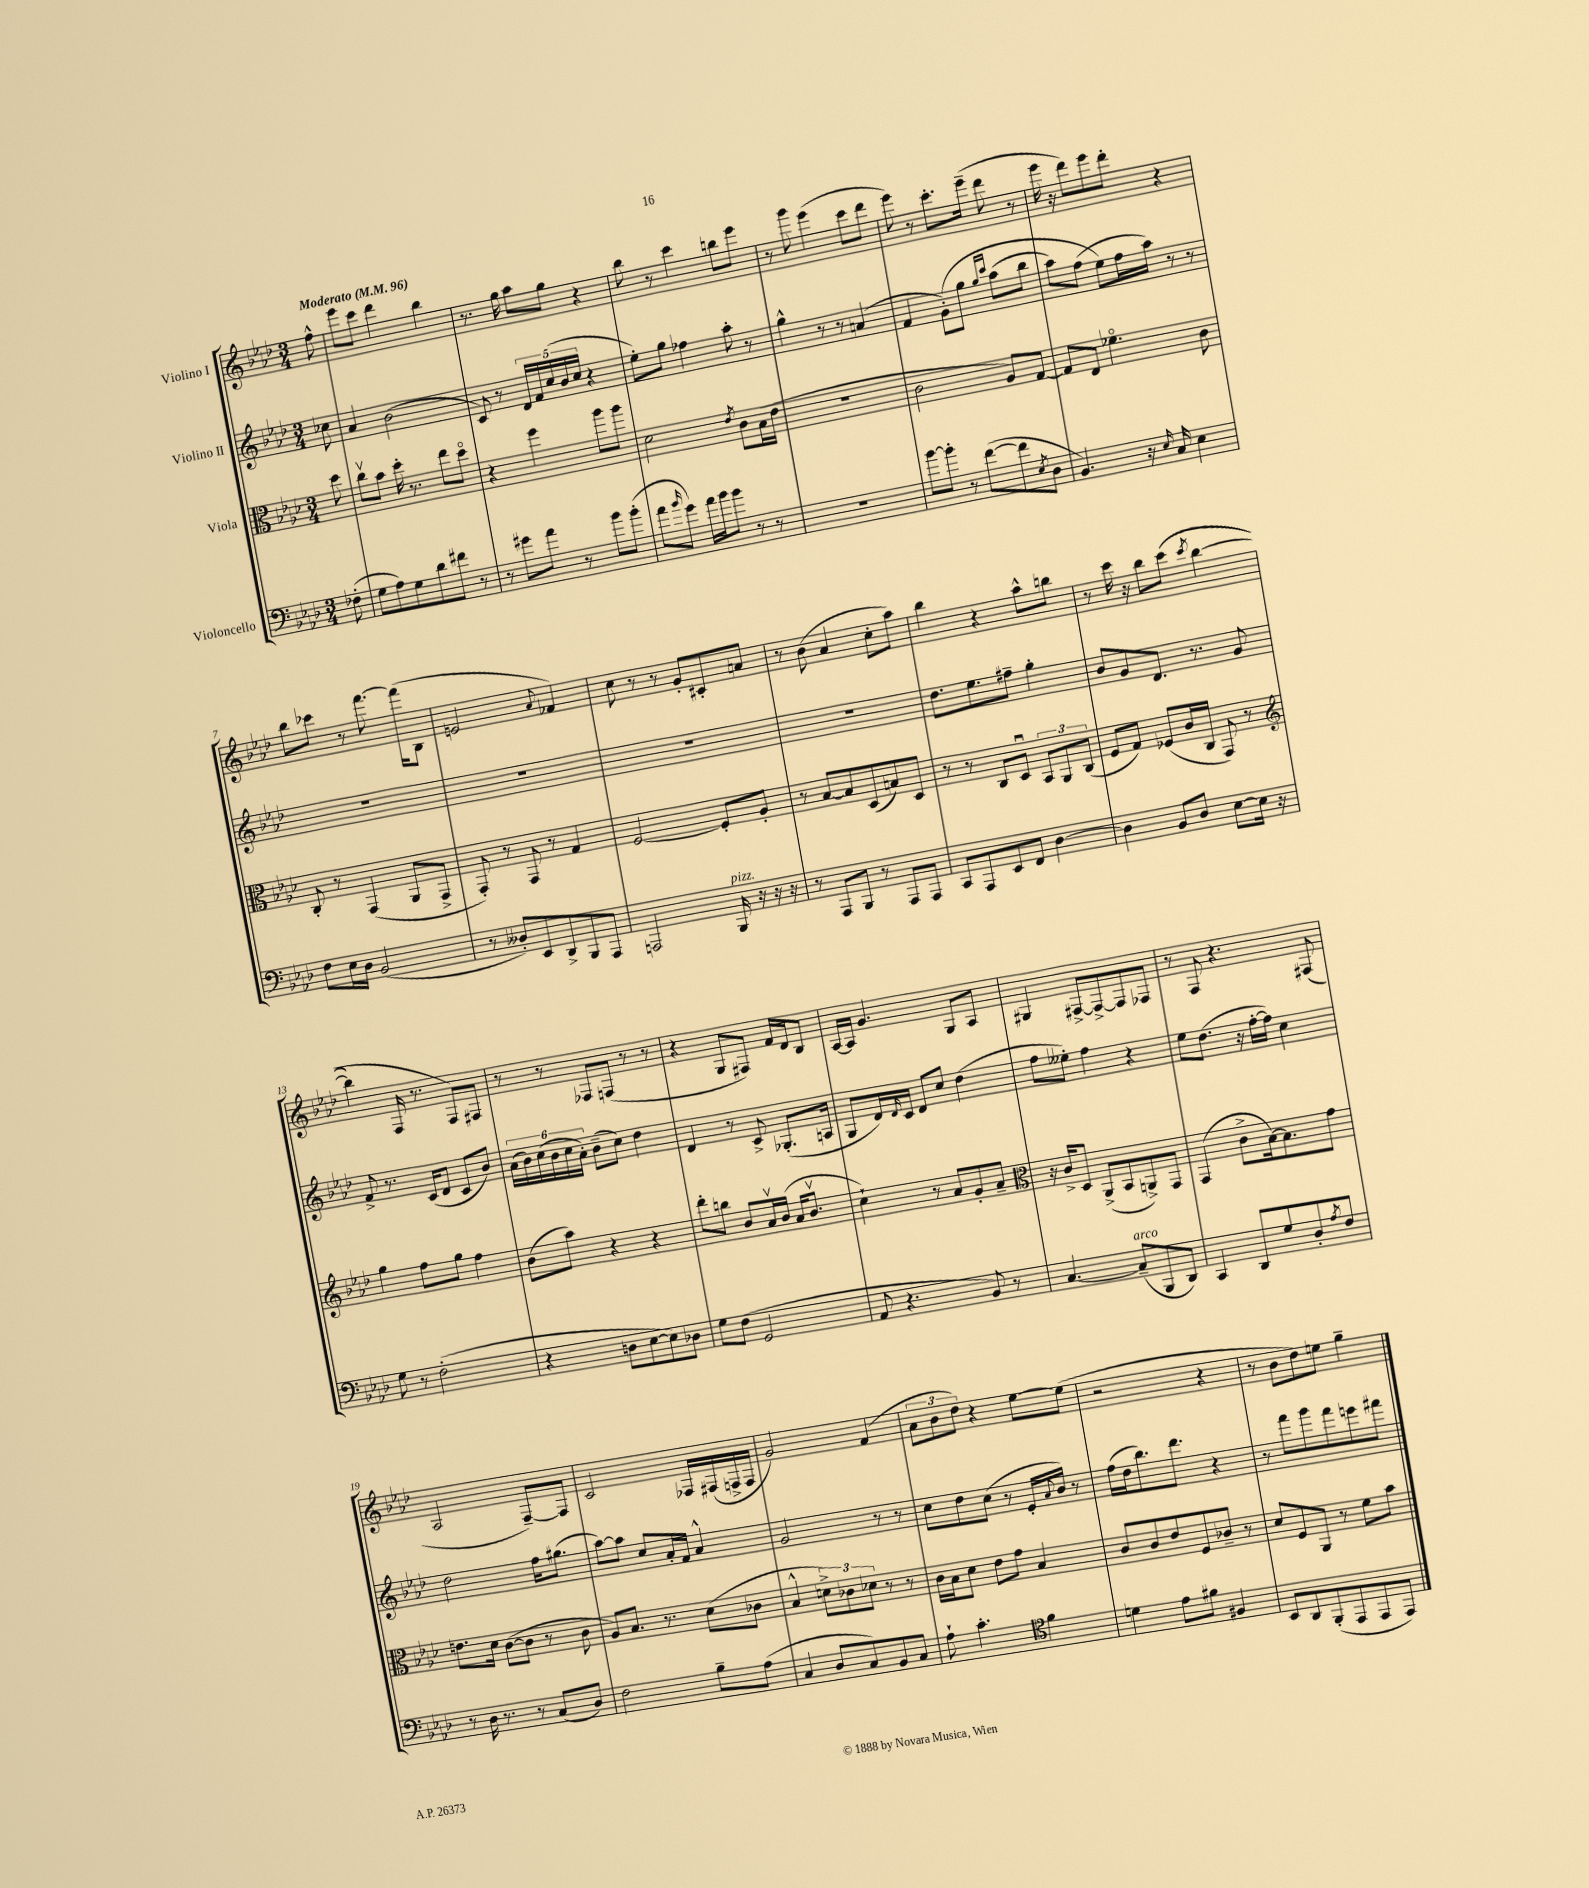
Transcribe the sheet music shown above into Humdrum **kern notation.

**kern	**kern	**kern	**kern
*part4	*part3	*part2	*part1
*staff4	*staff3	*staff2	*staff1
*I"Violoncello	*I"Viola	*I"Violino II	*I"Violino I
*clefF4	*clefC3	*clefG2	*clefG2
*k[b-e-a-d-]	*k[b-e-a-d-]	*k[b-e-a-d-]	*k[b-e-a-d-]
*M3/4	*M3/4	*M3/4	*M3/4
*MM96	*MM96	*MM96	*MM96
=	=	=	=
!	!	!	!LO:TX:a:B:t=Moderato
(8F-X'\	8dd-\	8cc-X\	8ff^^\
=1	=1	=1	=1
8G\L	8ccv\L	4a-/	8eee-\L
8A-\)	8b-\J	.	8ccc\J
8G\	16dd-'\	(2b-\	4ddd-\
.	8.r	.	.
8d-\	.	.	.
8f#X\J	8ee-\L	.	4bb-\
8r	8dd-\J	.	.
=2	=2	=2	=2
8r	4r	8c/)	8.r
8g#X\L	.	8r	.
.	.	.	16gg\
8a-\J	4ff\	20d-/LL	8aa-\L
.	.	20f/	.
.	.	(20cc/	.
8r	.	.	8gg\J
.	.	20b-/	.
.	.	20cc/JJ	.
8b-\L	8aa-\L	4r	4r
(8b-'\J	8aa-\J	.	.
=3	=3	=3	=3
8a-\L	2d-\	8ee-'\L)	8bb-\
16qqb-/	.	.	.
8g\J)	.	8gg\J	8r
16a-\LL	.	4ff-X\	4ccc\
16b-\J	.	.	.
8b-\J	.	.	.
.	8qe-/	.	.
8r	8c\L	8aa-'\	8bbn\L
8r	(16B-\L	8r	8eee-\J
.	16e-\JJ	.	.
=4	=4	=4	=4
2.r	2.r	4gg^^\	8r
.	.	.	8ggg\
.	.	8r	(4eee-\
.	.	8r	.
.	.	(4an/	8ccc\L
.	.	.	8ddd-\J
=5	=5	=5	=5
[8b-\L	2c\	4f/	8eee-\)
8b-'\J]	.	.	8r
8r	.	(8g'\L)	8.ccc'\L
([8f\L	.	8gg\J	.
.	.	.	(16eee-~\Jk
.	.	16qqgg/LL	.
.	.	16qqccc/JJ	.
8f\]	8A-/L)	(8aa-\L	8ddd-\
8qE-/	.	.	.
8D-\J	[8G/J	8bb-\J	8r
=6	=6	=6	=6
4.BB-/)	8G/L]	8aa-\L)	16eee-\
.	.	.	16r
.	8E-/J	(8ff\J	8ddd-\L)
.	4.f-X\	8ee-\L)	8eee-\
16r	.	16ff\L	8ddd-'\J
16qqE-/	.	.	.
16C/	.	16aa-\JJ)	.
4E-\	.	8r	4r
.	8c\	8r	.
!!LO:LB:g=z
=7	=7	=7	=7
8F\L	8C'/	2.r	8bb-\L
16E-\L	8r	.	8ccc-X\J
16D-\JJ	.	.	.
(2BB-/	(4GG/	.	8r
.	.	.	[8.fff\
.	8AA-/L	.	.
.	.	.	(16fff\KL]
.	8GG^/J	.	8B-\J
=8	=8	=8	=8
8r	8GG'/)	2.r	2en/
8D--X'/L)	8r	.	.
8EE-/	8GG/	.	.
8DD-^/	8r	.	.
.	.	.	8qqa-/
8BBB-/	4G/	.	4f-X/)
8AAA-/J	.	.	.
=9	=9	=9	=9
2AAAn/	[2F/	2.r	8cc\
.	.	.	8r
.	.	.	8r
.	.	.	8g'/L
!LO:TX:a:i:t=pizz.	!	!	!
16BBB-/	8F'/L]	.	8c#X'/
16r	.	.	.
16r	8A-'/J	.	8an/J
16r	.	.	.
=10	=10	=10	=10
8r	8r	2.r	8r
8AAA-/L	[8B-/L	.	(8b-\
8BBB-/J	8B-/]	.	4a-/
8r	(8D-/	.	.
8AAA-/L	8Bn/)	.	8cc'\L
8AAA-/J	8D-/J	.	8aa-\J)
=11	=11	=11	=11
8CC/L	8r	8.dd-\L	4bb-\
8AAA-/	8r	.	.
.	.	8.ee-\	.
8EE-/	8C/L	.	4r
8FF/J	8D-u/J	8ff#X~\J	.
[4D-\	12BB-/L	4gg'\	8aa-^^\L
.	12AA-/	.	.
.	.	.	8bbn\J
.	(12C/J	.	.
=12	=12	=12	=12
4D-\]	8F/L	8b-/L	8r
.	8G/J)	8g/	16ccc\
.	.	.	16r
8BB-/L	(8F-X/L	8.d-/J	8bb-\L
8D-/J	16c/L	.	((8ccc\J
.	16C/JJ	8.r	.
.	.	.	8qccc/
[8E-\L	8GG/)	.	[4bb-\
16E-\Jk]	8r	8g/	.
16r	.	.	.
!!LO:LB:g=z
=13	=13	=13	=13
*	*clefG2	*	*
8G\	4gg\	8f^/	4bb-\])
8r	.	8.r	.
(2F'\	8ff\L	.	16F/
.	.	(16c/KL	8.r
.	8gg\J	8d-/J	.
.	4ff\	8c/L	8F/L)
.	.	8b-/J)	8F#X/J
=14	=14	=14	=14
4r	(8b-\L	(24a-\LL	8r
.	.	24b-\)	.
.	.	(24cc\	.
.	8aa-\J)	24b-\	8r
.	.	24cc\	.
.	.	24a-'\JJ)	.
8Dn\L	4r	(8b-~\L	8F-X/L
[8E-\	.	8cc\J)	(8Fn/J
8E-\])	4r	4dd-\	8r
8D-X\J	.	.	8r
=15	=15	=15	=15
8G\L	8ddd-'\L	4d-/	4r
(8F\J	8bbn\J	.	.
2GG/	8b-/L	8r	8G/L
.	16a-v/L	8c^/	8F#X/J)
.	(16b-/JJ	.	.
.	16a-/KL	(8.G-X'/L	16f/LL
.	8.b-v/J	.	16d-/J
.	.	.	8B-/J
.	.	16An/Jk	.
=16	=16	=16	=16
8AA-/	4cc`\)	8G/L	[16A-/LL
.	.	.	16A-/JJ]
4.r	.	16d-/L)	4.g/
.	.	16qqd-/	.
.	.	16c/JJ	.
.	8r	8d-/L	.
.	8a-/L	8cc/J	.
8BB-/)	8g'/	(4dd-\	8G/L
8r	8a-~/J	.	8A-/J
=17	=17	=17	=17
*	*clefC3	*	*
[4.C/	16r	8ff\L	4G#X/
.	16c^/KL	.	.
.	8D-/J	8ee--X'\J)	.
.	(8AA-^/L	4ff\	[8F#X^/L
!LO:TX:a:i:t=arco	!	!	!
(8C~/L]	8BB-/	.	8F#^/_
8BBB-/	8AAn^/)	4r	8F#/]
8DD-/J)	8GG/J	.	8F-X/J
=18	=18	=18	=18
4CC/	(4GG/	8ee-\L	8r
.	.	(8.dd-\J	8F/
8DD-/L	8c^\L	.	4.r
.	.	16r	.
8G/	[16B-\k)	[16ff'\LL	.
.	8.B-\]	16ff\JJ])	.
8D-'/	.	4cc\	.
8qA-/	.	.	.
8F/J	8g\J	.	(8F#X/
!!LO:LB:g=z
=19	=19	=19	=19
8r	8.en\L	2dd-\	2A-/
16D-\	.	.	.
8.r	16d-\Jk	.	.
.	([8c\L	.	.
8r	8c\J]	.	.
(8C/L	8r	16ff\KL	[8F~/L)
.	.	(8.gg#X\J	.
8D-/J)	8c\	.	8F/J]
=20	=20	=20	=20
2F\	8A-/L)	[8aa-\L)	2c/
.	8.B-/J	8aa-\J]	.
.	.	8cc/L	.
.	8.r	.	.
.	.	16a-'/L	.
.	.	16f/JJ	.
8B-~\L	(8d-\L	4a-^^/	16F-X/LL
.	.	.	(16F#X/
(8A-\J	8c-X\J	.	16Fn^/
.	.	.	16F/JJ
=21	=21	=21	=21
4C/	4B-^^/	2g/	2g/)
8D-/L	12dn^\L)	.	.
.	12c-X\	.	.
8C/)	.	.	.
.	12d-X\J	.	.
8BB-/	8r	8r	(4f/
8C/J	8r	8r	.
=22	=22	=22	=22
8A-`\	16c\LL	8cc\L	12a-\L
.	16B-\J	.	.
.	.	.	12b-\
4.c'\	8d-\J	8dd-\	.
.	.	.	12dd-\J)
.	8e-\L	(8cc\J	4r
.	8g\J	8r	.
*clefC4	*	*	*
4f\	4B-/	16e-'/LL	[8ee-\L
.	.	8qqa-/	.
.	.	16b-/JJ)	.
.	.	8r	(8ee-\J]
=23	=23	=23	=23
4dn\	8c/L	(16ff\LL	2r
.	.	16dd-\J	.
.	8c/	8.bb-\)	.
8e-\L	8e-/	.	.
.	.	8.ddd-\J	.
8f#X\J	8F/	.	.
4F#X/	8c-X~/J	4r	4r
.	8r	.	.
=24	=24	=24	=24
8BB-/L	8d-/L	8r	8r
8AA-/	8F/	8fff\L	8b-\L
(8FF'/	8AA-/J	8ggg\	8dd-\)
8EE-/	8r	8fff\	8een\J
8EE-/	8f\L	8eeen\	4gg~\
8EE-/J)	8b-\J	8fff#X\J	.
==	==	==	==
*-	*-	*-	*-
